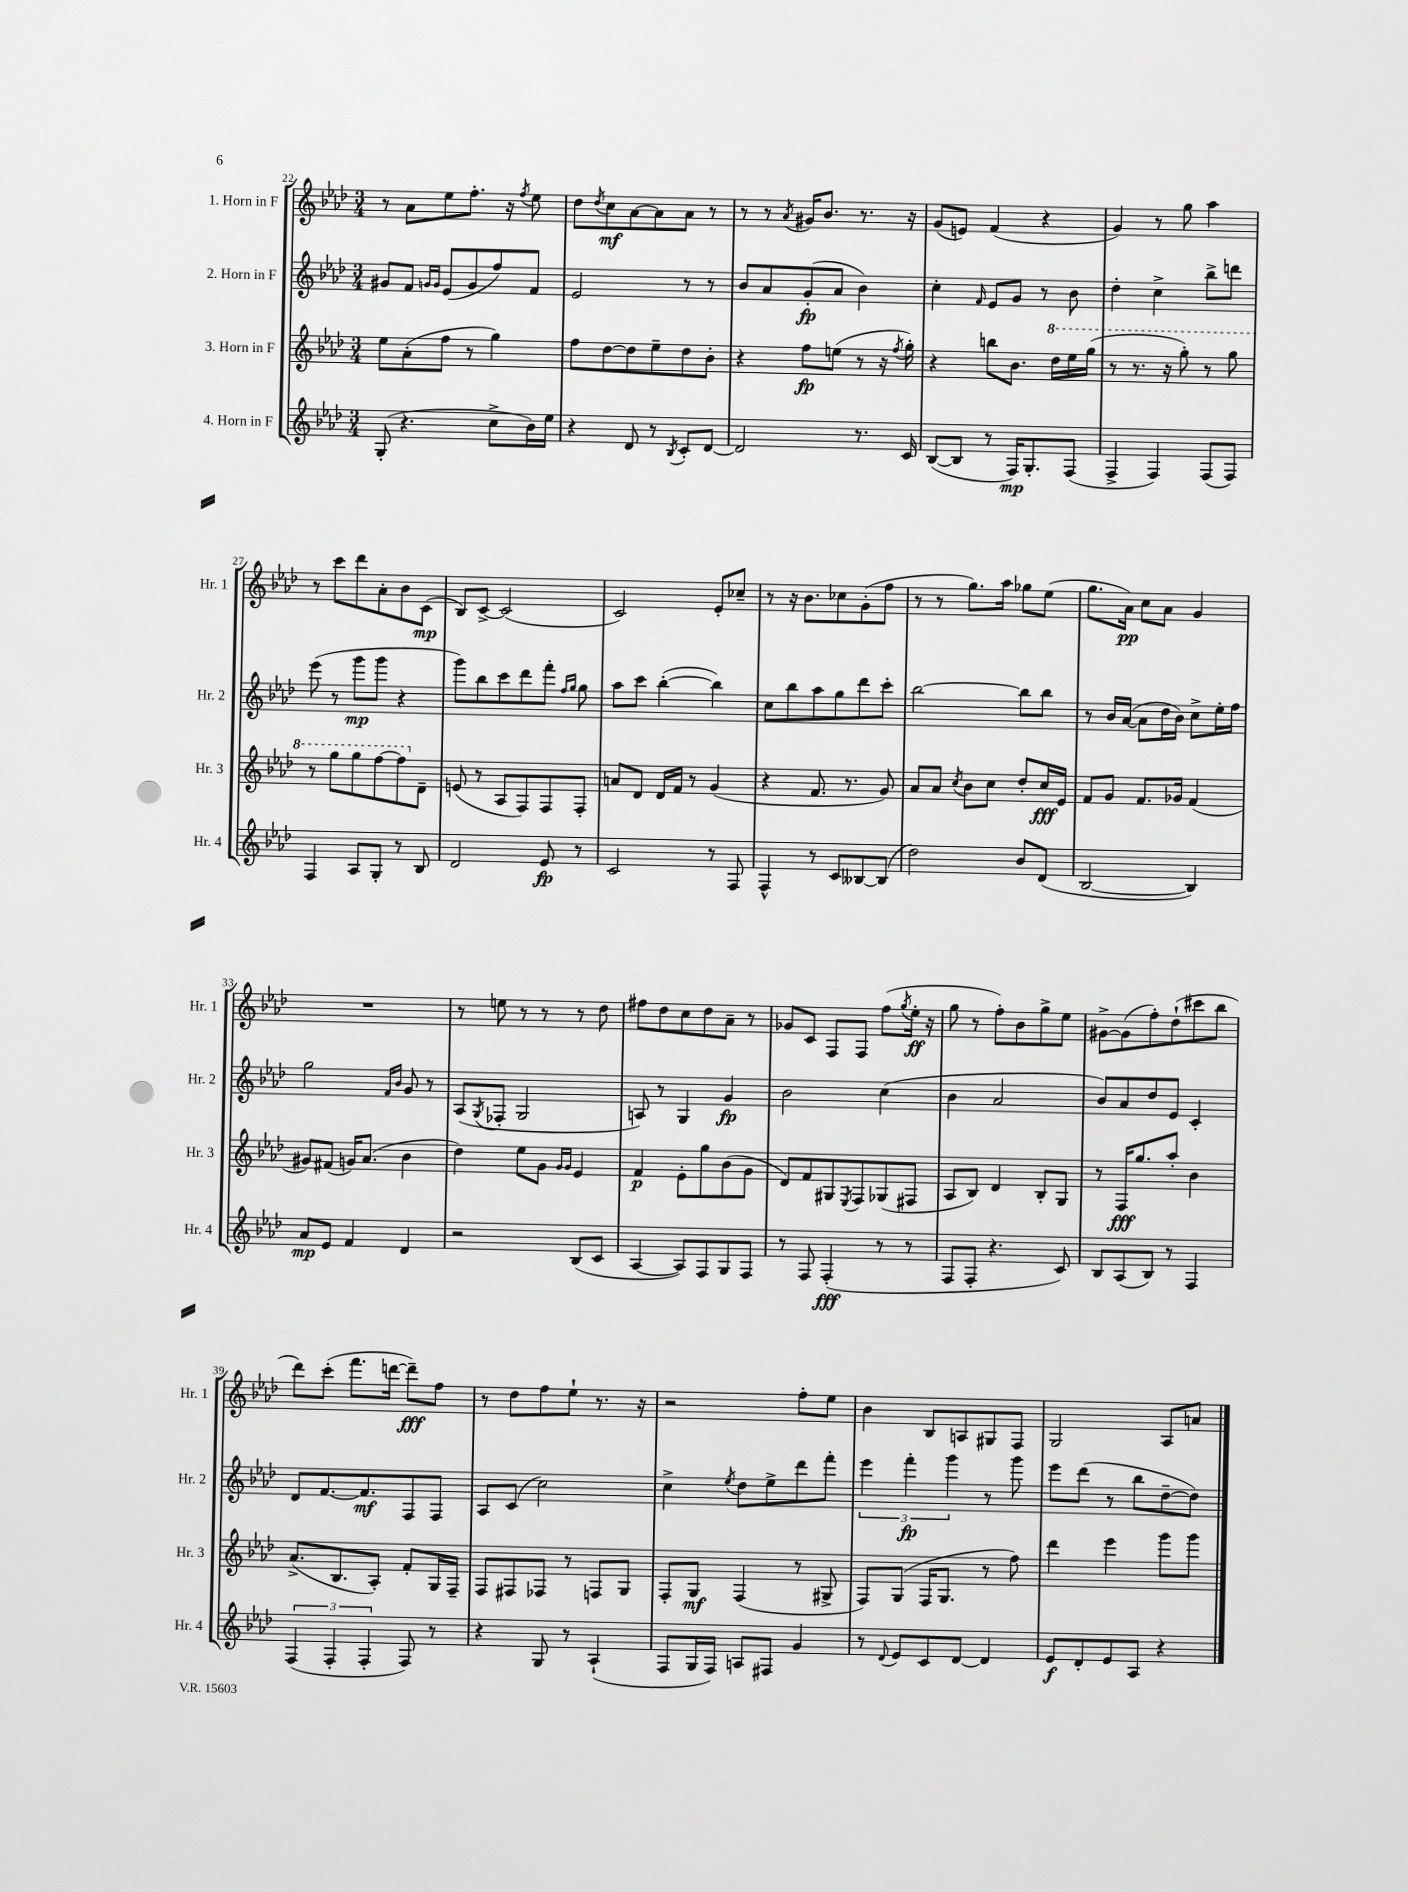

**kern	**kern	**kern	**kern
*staff4	*staff3	*staff2	*staff1
*clefG2	*clefG2	*clefG2	*clefG2
*k[b-e-a-d-]	*k[b-e-a-d-]	*k[b-e-a-d-]	*k[b-e-a-d-]
*M3/4	*M3/4	*M3/4	*M3/4
(8G'	8ee-	8g#	8r
4.r	(8a-'	8f	8a-
.	.	16qqg	.
.	.	16qqg	.
.	8ff	(8e-	8ee-
.	8r	8g	8.ff'
8cc^	4gg)	8ff)	.
.	.	.	16r
.	.	.	8qff
16b-)	.	8f	8ee-
16ee-	.	.	.
=	=	=	=
4r	8ff	2e-	8dd-
.	.	.	8qdd-
.	[8dd-	.	8cc
8d-	8dd-]	.	[8a-
8r	8ee-~	.	8a-]
8qB-	.	.	.
8c'	8dd-	8r	8a-
[8d-	8b-'	8r	8r
=	=	=	=
2d-]	4r	8b-	8r
.	.	8a-	8r
.	.	.	8qa-
.	8ff	(8g'	16g#
.	.	.	8.b-
.	(8ee	8a-	.
8.r	8r	4b-)	8.r
.	16r	.	.
.	8qff	.	.
16c	16gg')	.	16r
=	=	=	=
([8B-	4r	4cc'	(8g
8B-]	.	.	8e)
.	.	16qqf	.
8r	8bb	8e-	(4f
16F)	8.b-	8g	.
8.G'	.	.	.
.	.	8r	4r
.	16ddd-	.	.
(8F	16eee-	8b-	.
.	(16ggg	.	.
=	=	=	=
4F^	8r	4dd-'	4g)
.	8.r	.	.
4F)	.	4cc^	8r
.	16r	.	.
.	8ggg')	.	8gg
(8F	8r	8bb-^	4aa-
8F)	8ggg	8ddd	.
=	=	=	=
4F	8r	(8eee-	8r
.	8ggg	8r	8ccc
8A-	8ggg	8ggg	8ddd-
8G'	[8fff	8ggg	8a-'
8r	8fff]	4r	8b-
8B-	8d-~	.	(8c
=	=	=	=
2d-	(8e	8ggg)	8B-)
.	8r	8bb-	[8c^
.	8A-	8ccc	(2c]
.	8F)	8ddd-	.
8e-	8F	8fff'	.
.	.	16qqff	.
.	.	16qqgg	.
8r	8F'	8gg	.
=	=	=	=
2c	8a	8aa-	2c)
.	8d-	8ccc	.
.	16d-	([4bb-'	.
.	16f	.	.
.	8r	.	.
8r	(4g	4bb-])	8e-'
8F	.	.	8cc-~
=	=	=	=
4F^^	4r	8cc	8r
.	.	8bb-	16r
.	.	.	8.b-
8r	8.f	8aa-	.
8c	.	8gg	8cc-
.	8.r	.	.
[8B--	.	8ddd-	(8g'
(8B--]	8g)	8ccc'	8ff
=	=	=	=
2dd-)	8a-	[2bb-	8r
.	8a-	.	8r
.	8qcc	.	.
.	8b-	.	8.gg)
.	8cc	.	.
.	.	.	16aa-
8b-	8dd-'	8bb-]	8gg-
(8d-	16cc	8bb-	(8ee-
.	16e-	.	.
=	=	=	=
[2B-	8f	8r	8.gg
.	8g	16b-	.
.	.	([16a-	16a-)
.	8.f	8a-]	8cc
.	.	16dd-	8a-
.	16g-	16b-)	.
4B-])	(4f	8cc^	4g
.	.	16ee-'	.
.	.	16ff	.
=	=	=	=
8a-	8g#)	2gg	2.r
8e-	(8f#	.	.
4f	16g)	.	.
.	(8.a-	.	.
.	.	16qqf	.
.	.	16qqb-	.
4d-	4b-	8g	.
.	.	8r	.
=	=	=	=
2r	4dd-)	(8A-	8r
.	.	8qG	.
.	.	8F-'	8ee
.	8ee-	2G	8r
.	8g	.	8r
.	16qqg	.	.
.	16qqg	.	.
(8B-	4e-	.	8r
8c	.	.	8dd-
=	=	=	=
[4A-	4f	8A)	8ff#
.	.	8r	8dd-
8A-])	8e-'	4G	8cc
8F	8gg	.	8dd-
8G	(8b-	4g	8a-~
8F	8g	.	8r
=	=	=	=
8r	8d-)	2b-	8g-
8F	8f	.	8c
(4F'	8G#	.	8F
.	8qE-	.	.
.	8F	.	8F
8r	(8G-	(4cc	(8ff
.	.	.	8qgg
8r	8F#	.	16ee-'
.	.	.	16r
=	=	=	=
8F	8A-	4b-	8gg
8F'	8B-)	.	8r
4.r	4d-	2a-	8ff')
.	.	.	8b-
.	8B-'	.	8gg^
8c)	8G	.	8ee-
=	=	=	=
8B-	8r	8b-)	[8g#^
(8A-	16F	8a-	(8g#]
.	8.gg	.	.
8B-)	.	8dd-	8ff')
8r	8aa-'	8e-	(8dd-`
4F	4b-	4c'	8ccc#
.	.	.	8bb-
=	=	=	=
(6F	(8.a-^	8d-	8ddd-)
.	.	[8.f	(8ccc'
6F'	.	.	.
.	8.B-	.	.
.	.	.	8.fff
.	.	8.f]	.
6F'	.	.	.
.	8A-')	.	.
.	.	.	[16ddd
8F)	8f'	8F	8ddd~])
8r	16G	8F	8ff
.	16F~	.	.
=	=	=	=
4r	8F	8A-	8r
.	8F#	(8c	8dd-
8G	8F-	2cc)	8ff
8r	8r	.	8ee-`
(4A-`	8F	.	8.r
.	8G	.	.
.	.	.	16r
=	=	=	=
8F	8F'	4cc^	2r
16G	8G	.	.
16F)	.	.	.
.	.	8qee-	.
8A	(4F	8dd-	.
8F#	.	8ee-^	.
4g	8r	8ddd-	8ff'
.	8G#^	8fff'	8ee-
=	=	=	=
8r	8F)	6eee-	4b-
8qqd-	.	.	.
8e-	(8G	.	.
.	.	6fff'	.
8c	16F	.	8B-
.	8.G	.	.
.	.	6ggg	.
[8d-	.	.	8A
4d-]	8r	8r	8G#
.	8ff)	8ggg	8F
=	=	=	=
8e-	4ddd-	8eee-	2G
8d-'	.	(8ddd-	.
8e-	4eee-	8r	.
8A-	.	8bb-	.
4r	8ggg	[8dd-~	8A-
.	8ggg	8dd-])	8a
==	==	==	==
*-	*-	*-	*-
